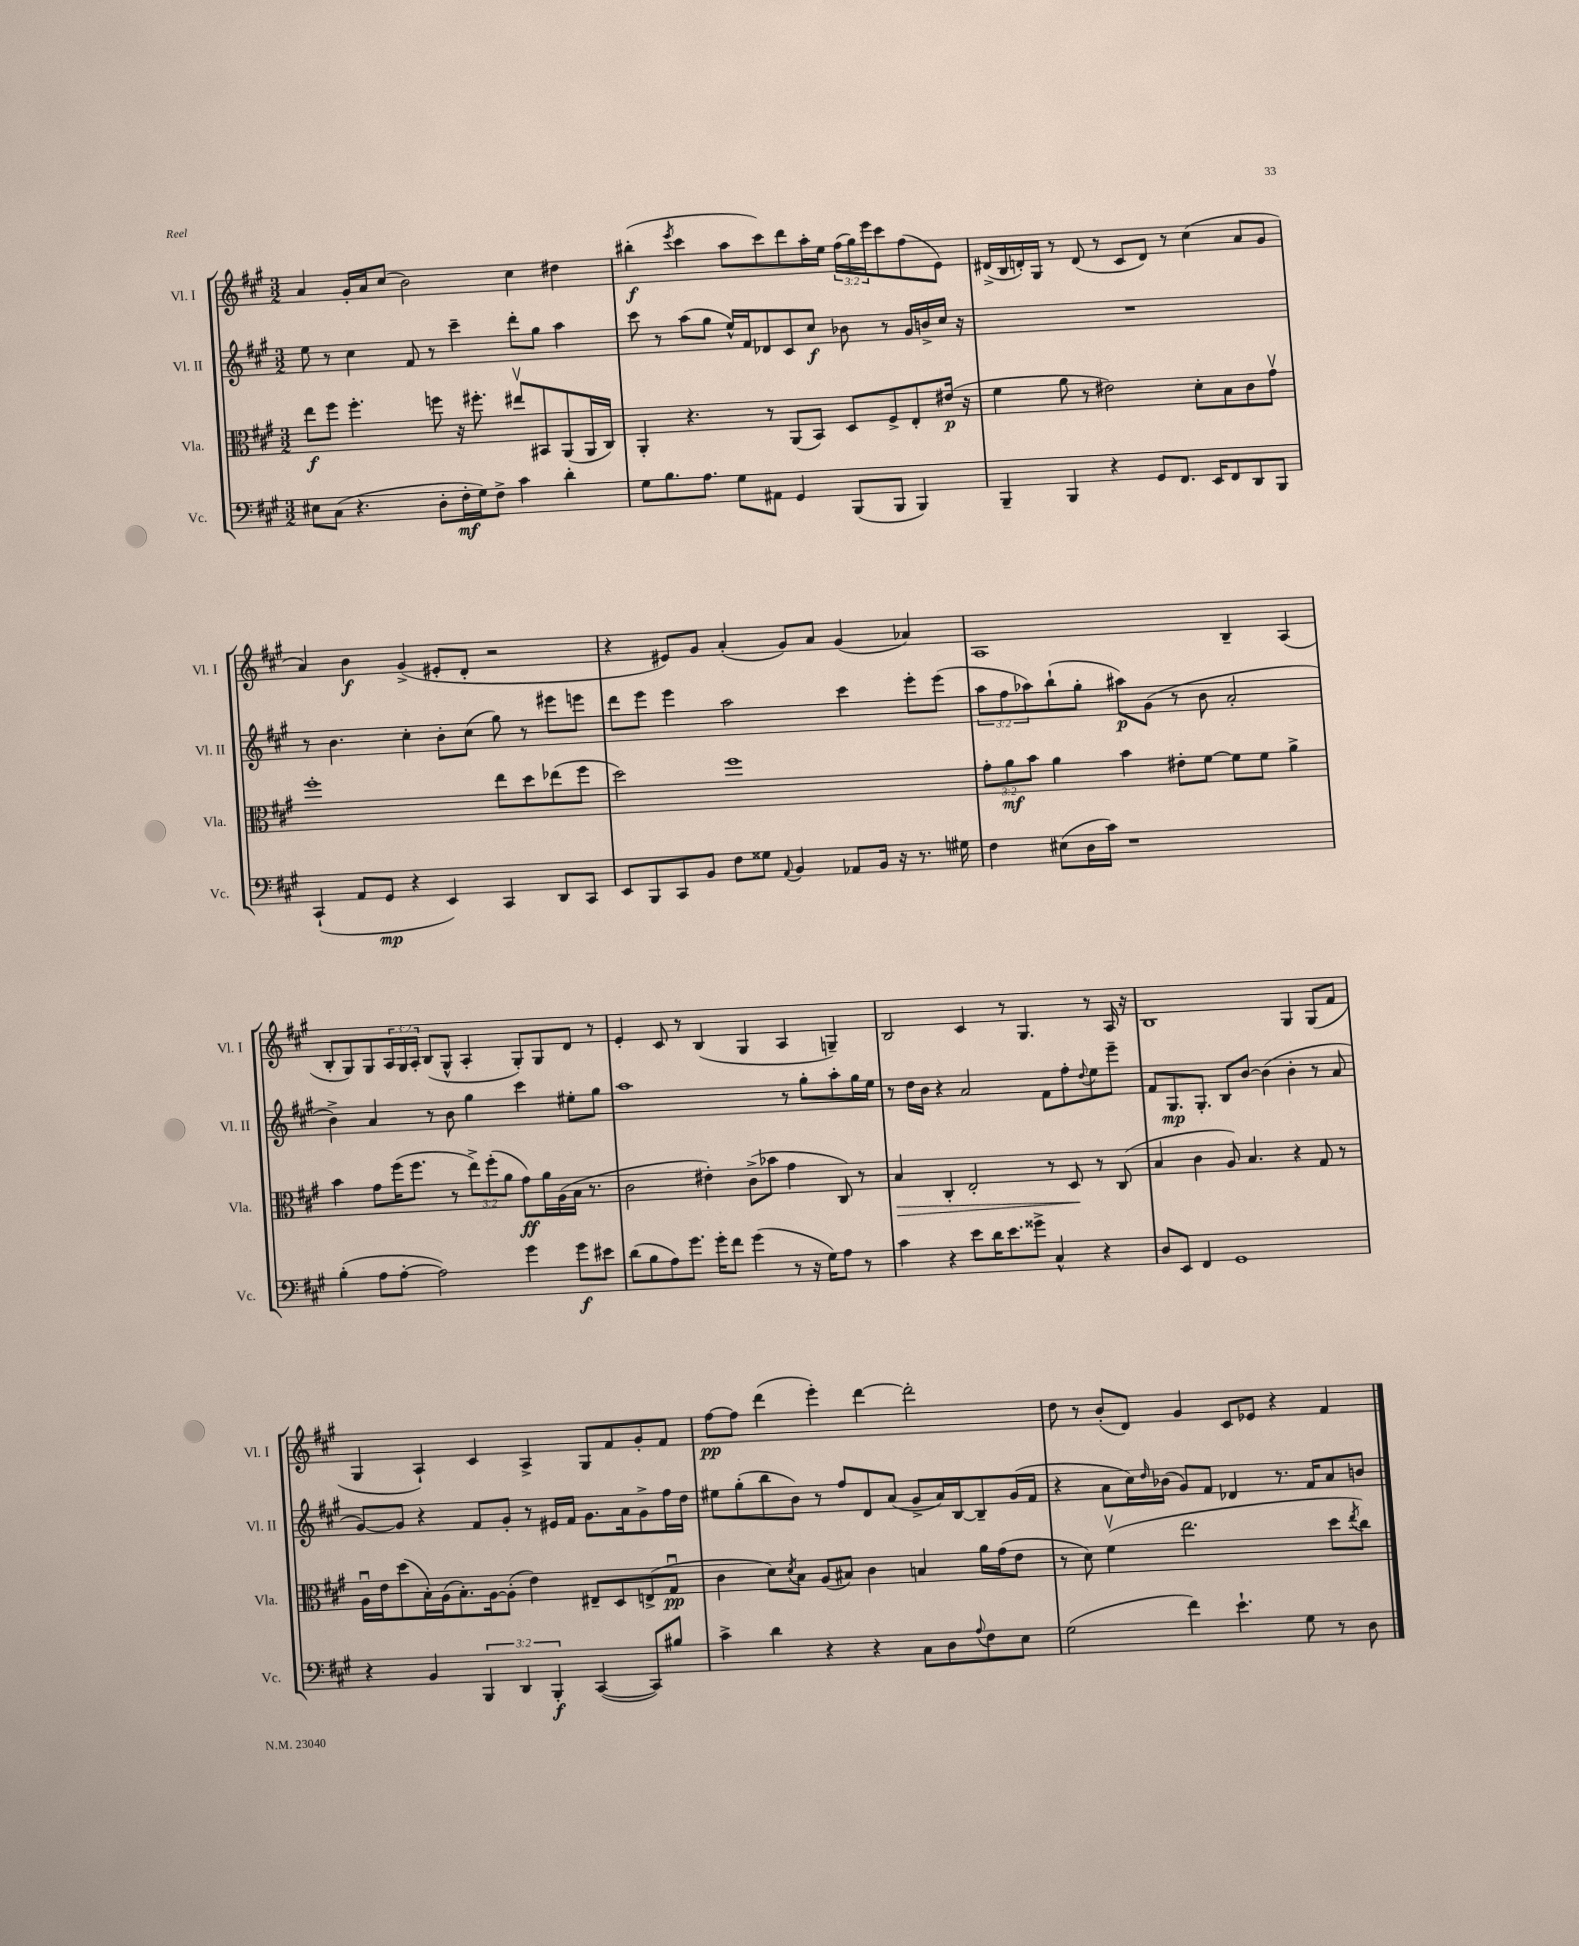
<<
\new StaffGroup <<
\new Staff = "s0" \with { instrumentName = "Vl. I" shortInstrumentName = "Vl. I" } {
    \clef treble \key a \major \numericTimeSignature \time 3/2 \override Staff.TupletNumber.text = #tuplet-number::calc-fraction-text
    a'4 gis'16-. a'16 cis''8( b'2) cis''4 dis''4 |
    bis''4-.\f( \acciaccatura { e'''8 } cis'''4 a''8 cis'''8) d'''8 a''16-. e''16 \tuplet 3/2 { fis''16( gis''16) e'''16 } cis'''8 fis''8( e'8) |
    dis'16->( b16 d'16-.) gis16 r8 d'8( r8 cis'8 d'8) r8 cis''4( a'8 gis'8 |
    a'4) b'4\f gis'4->( eis'8-. d'8-. r2 |
    r4 eis'8) gis'8 a'4-.( gis'8) a'8 gis'4( aes'4) |
    a1 b4-- a4( |
    b8-. gis8) gis8 \tuplet 3/2 { a16 gis16 a16-. } b8( gis8-^ a4-. gis8-.) gis8 d'8 r8 |
    e'4-. cis'8 r8 b4( gis4 a4 g4--) |
    b2 cis'4 r8 gis4. r8 a16 r16 |
    b1 gis4 gis8( fis'8 |
    gis4 a4-!) cis'4 a4-> gis8 fis'8 gis'8-. fis'8 |
    fis''8~\pp fis''8 d'''4( e'''4-.) d'''4~ d'''2-. |
    d''8 r8 b'8-.( d'8) gis'4 cis'8 ees'8 r4 fis'4 \bar "|." |
}
\new Staff = "s1" \with { instrumentName = "Vl. II" shortInstrumentName = "Vl. II" } {
    \clef treble \key a \major \numericTimeSignature \time 3/2 \override Staff.TupletNumber.text = #tuplet-number::calc-fraction-text
    e''8 r8 cis''4 fis'8 r8 cis'''4-- d'''8-. gis''8 a''4 |
    cis'''8 r8 a''8( gis''8 e''16-^) fis'16 des'8 cis'8 cis''8\f bes'8 r8 gis'16 b'16-> cis''16 r16 |
    R1. |
    r8 b'4. cis''4-. b'8-. cis''8( gis''8) r8 eis'''8 e'''8 |
    d'''8 e'''8 e'''4 a''2 cis'''4 e'''8-. e'''8( |
    \tuplet 3/2 { a''8 fis''8 aes''8) } b''8-!( gis''8-. ais''8\p) gis'8( r8 b'8 a'2-. |
    b'4->) a'4 r8 b'8 gis''4 cis'''4 eis''8-. gis''8 |
    a''1 r8 gis''8-. a''8-. gis''16 e''16 |
    r8 d''16 b'16 r4 a'2 fis'8 fis''8-. \appoggiatura { d''8 } e''8 e'''8-- |
    fis'8 gis8.\mp gis8.-. b8 b'8~ b'4( b'4-. r8 a'8 |
    gis'8~) gis'8 r4 fis'8 gis'8-. r8 eis'16 fis'16 gis'8. a'16 gis'8-> fis''16 d''16 |
    eis''8 gis''8-.( b''8 b'8) r8 fis''8 d'8 a'8( gis'8-> a'16) b16~ b8-- gis'16( fis'16 |
    r4 a'8 cis''16) \grace { d''16 } bes'16( gis'8) fis'8 des'4 r8. fis'16 a'8 b'8 \bar "|." |
}
\new Staff = "s2" \with { instrumentName = "Vla." shortInstrumentName = "Vla." } {
    \clef alto \key a \major \numericTimeSignature \time 3/2 \override Staff.TupletNumber.text = #tuplet-number::calc-fraction-text
    e''8\f fis''8 fis''4.-. f''8 r16 fis''8.-. eis''8\upbow bis,8 a,8( a,16 cis16) |
    a,4-. r4. r8 a,8( b,8) d8 fis8-> e8-. eis'16\p( r16 |
    fis'4 a'8 r8 eis'2) d'8-. b8 cis'8 gis'8\upbow |
    fis''1-. e''8 d''8 ees''8( fis''8 |
    d''2) fis''1 |
    \tuplet 3/2 { gis'8-. a'8\mf b'8 } a'4 b'4 eis'8-. fis'8~ fis'8 fis'8 a'4-> |
    b'4 gis'8 fis''16( fis''8. r8 \tuplet 3/2 { e''8->) fis''8-.( a'8 } gis'8\ff) a'16 a16( b16 r8. |
    cis'2 eis'4-.) cis'8->( bes'8 gis'4 cis8) r8 |
    b4\> cis4-. e2-. r8 d8\! r8 cis8( |
    b4 cis'4 a8) b4. r4 gis8 r8 |
    a16\downbow e'16 d''8( b16-.) a16( b8.-.) a16~ a8-.( e'4) eis8-- d8 e8->( gis8\downbow\pp |
    cis'4 d'8) \acciaccatura { d'8 } b8 a8( bis8) cis'4 b4 a'16 gis'16( e'8 |
    r8 d'8) fis'4\upbow( e''2. d''8 \acciaccatura { e''8 } cis''8) \bar "|." |
}
\new Staff = "s3" \with { instrumentName = "Vc." shortInstrumentName = "Vc." } {
    \clef bass \key a \major \numericTimeSignature \time 3/2 \override Staff.TupletNumber.text = #tuplet-number::calc-fraction-text
    eis8 cis8( r4. d8-. fis16-.\mf gis16) fis8-> cis'4 d'4-. |
    gis8 b8. a8. gis8 ais,8 gis,4 b,,8( b,,8 b,,4) |
    b,,4-- b,,4 r4 gis,8 fis,8. e,16 fis,8 d,8 b,,8 |
    cis,4-!( a,8 gis,8\mp r4 e,4) cis,4 d,8 cis,8 |
    e,8 b,,8 cis,8 b,8 fis8 gisis8 \appoggiatura { a,8 } b,4 aes,8 b,16 r16 r8. gis16 |
    fis4 eis8( d16 cis'16) r1 |
    b4-.( a8 a8~-. a2) gis'4 gis'8\f eis'8 |
    d'8( b8 a8) gis'8. gis'16-. fis'8 gis'4( r8 r16 gis16) a8 r8 |
    cis'4 r4 e'8 d'16 e'8. gisis'8-> cis4-^ r4 |
    d8 e,8 fis,4 gis,1 |
    r4 b,4 \tuplet 3/2 { b,,4 d,4 b,,4-.\f } cis,4~( cis,8) bis8 |
    cis'4-> d'4 r4 r4 cis8 d8 \appoggiatura { a8 } fis8 e8 |
    gis2( fis'4) e'4.-! gis8 r8 d8 \bar "|." |
}
>>
>>
\layout { \context { \Score \remove "Bar_number_engraver" } }
